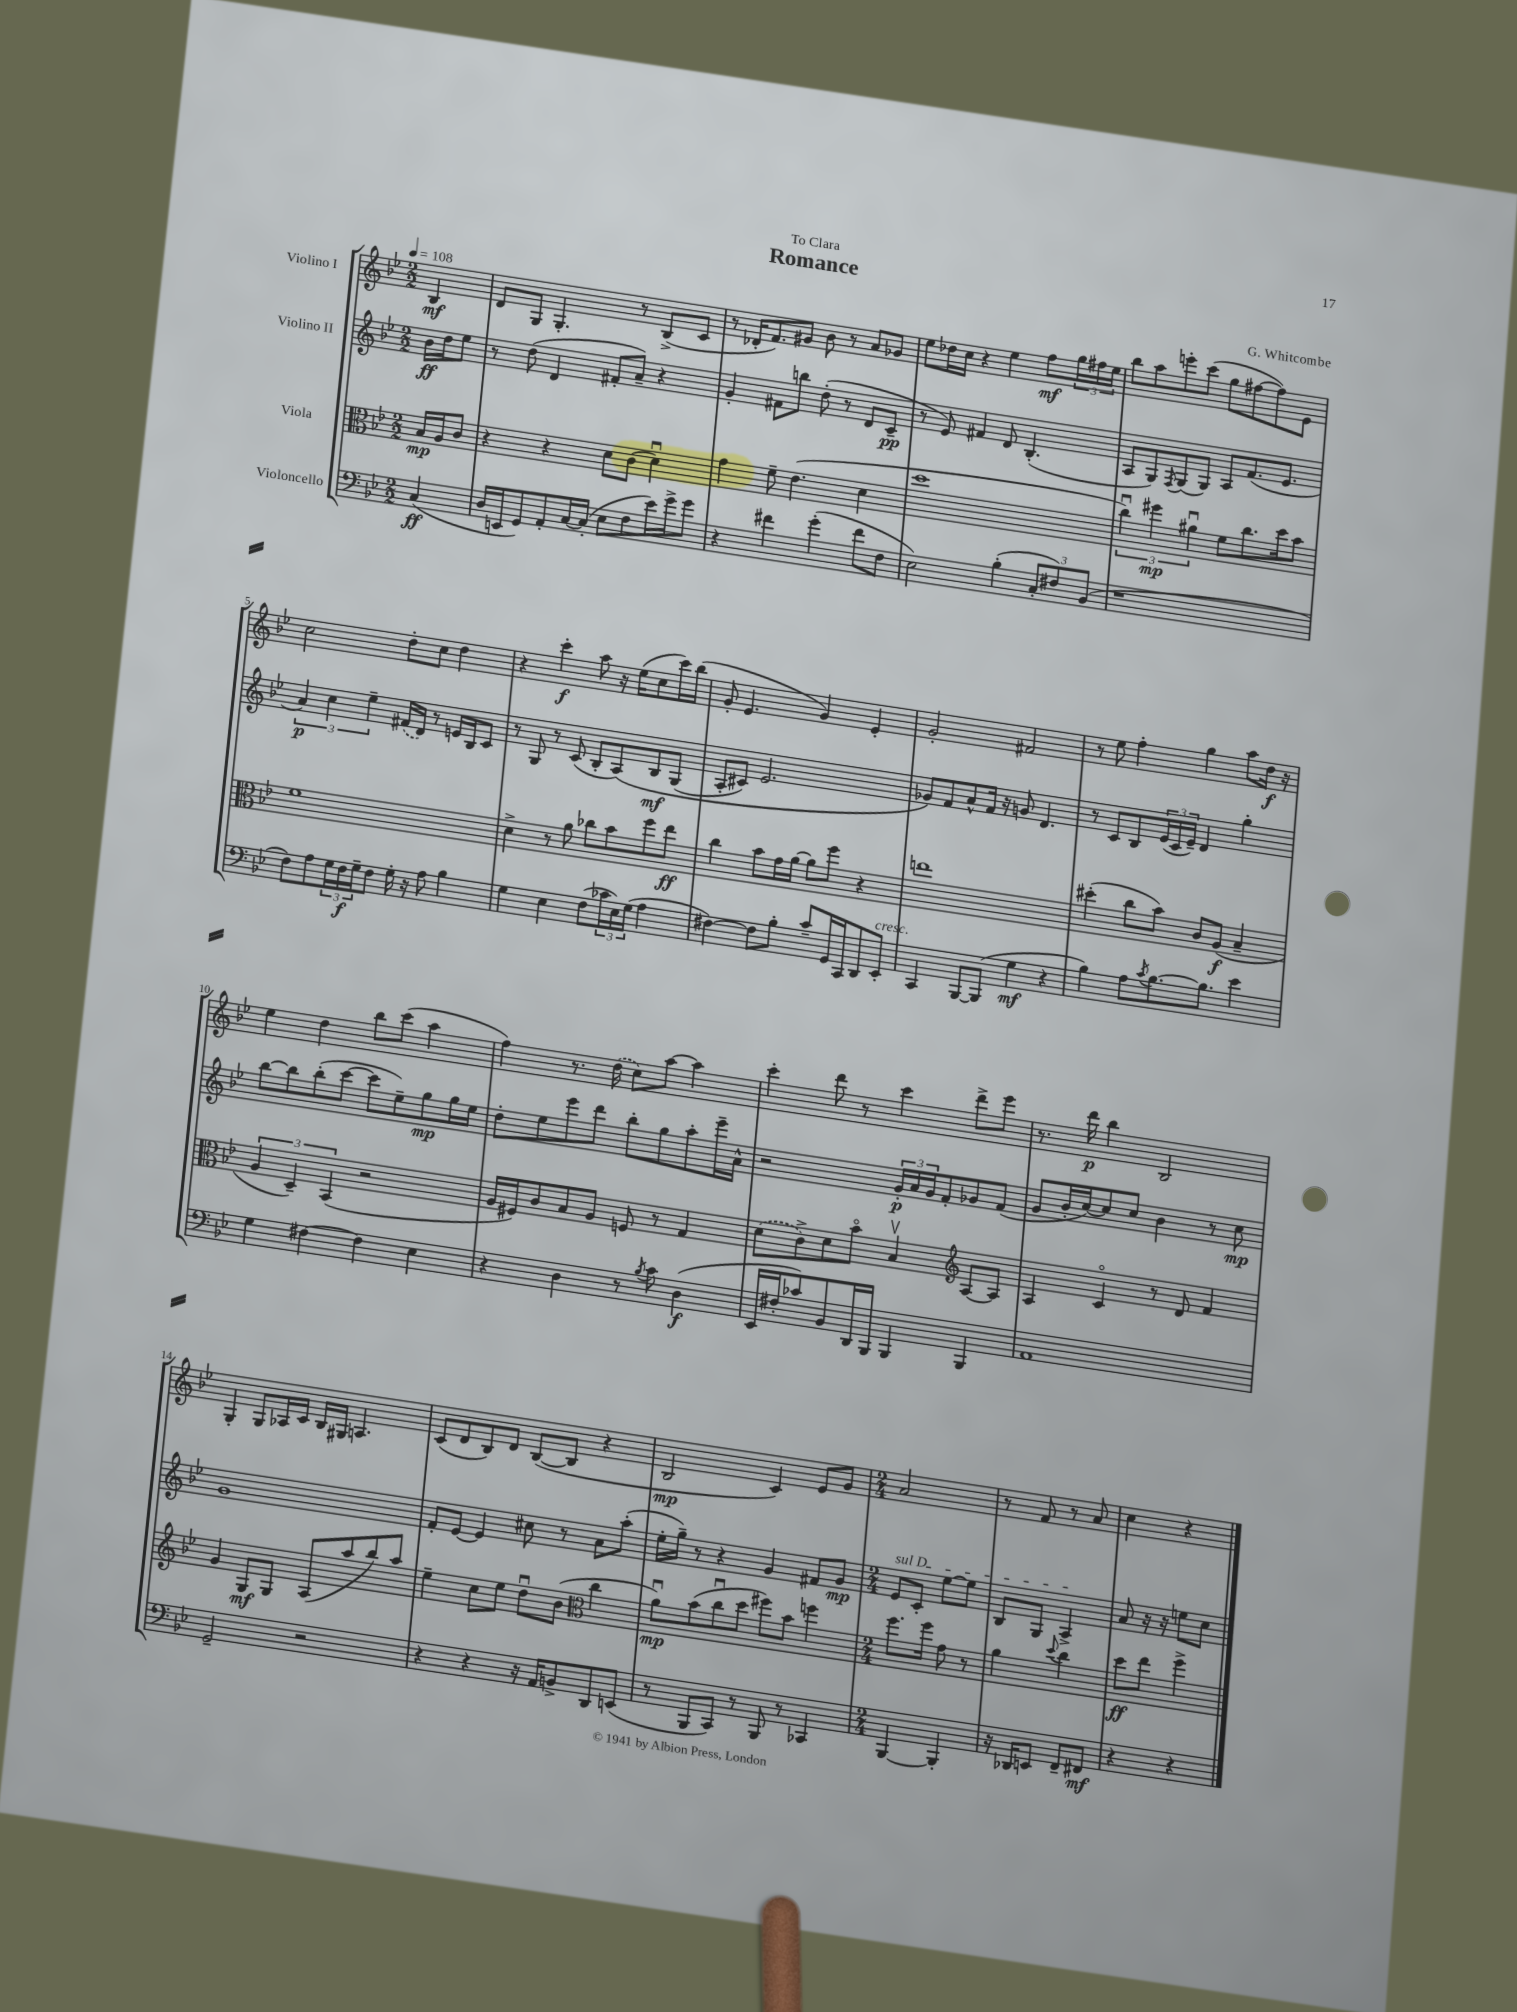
\header { title = "Romance" composer = "G. Whitcombe" dedication = "To Clara" }
<<
\new StaffGroup <<
\new Staff = "s0" \with { instrumentName = "Violino I" } {
    \clef treble \key bes \major \numericTimeSignature \time 2/2 \partial 4 \tempo 4 = 108
    bes4\mf |
    d'8 g8 g4.-. r8 bes8->( c'8 |
    r8 des'16-. f'8.) gis'8 bes'8 r8 a'8 ges'8 |
    ees''8 des''16 c''16 r4 ees''4 f''8\mf \tuplet 3/2 { g''16 fis''16 ees''16 } |
    bes''8 a''8 e'''8-. c'''8( g''8 fis''8~ fis''8) ees'8 |
    c''2 d''8-. c''8 d''4 |
    r4 c'''4-.\f a''8 r16 ees''16( c''8 c'''16) bes''16( |
    g'8-. ees'4. g'4) ees'4-. |
    g'2-. fis'2 |
    r8 ees''8 f''4-. g''4 a''8 d''16\f r16 |
    ees''4 d''4 bes''8 c'''8( a''4 |
    f''4) r8. \once \slurDashed d''16( c''8) a''8~ a''4 |
    c'''4-. d'''8 r8 c'''4 d'''8-> ees'''8 |
    r8. d'''16\p bes''4 bes2 |
    g4-. g8 aes16 c'16 bes16 gis16 a4. |
    c'8( d'8 bes8) d'8 bes8~( bes8 r4 |
    bes2\mp c'4) ees'8 g'8 |
    \numericTimeSignature \time 2/4 a'2 |
    r8 f'8 r8 a'8 |
    c''4 r4 \bar "|." |
}
\new Staff = "s1" \with { instrumentName = "Violino II" } {
    \clef treble \key bes \major \numericTimeSignature \time 2/2 \partial 4
    bes'16\ff d''16 ees''8 |
    r8 d''8( d'4 fis'8-. a'8--) r4 |
    g'4-. fis'8 b''8 d''8-.( r8 d'8 c'8--\pp |
    r8 ees'8) fis'4 d'8 bes4.-.( |
    a8 g8) \acciaccatura { f8 } g8( g8) a8 f'8.( ees'8. |
    \tuplet 3/2 { a'4\p) c''4 ees''4-- } \once \slurDashed fis'16( d'16) r8 e'16 bes16 c'8 |
    r8 g8 r8 c'8( bes8-. a8)\( bes8\mf g8( |
    a8-. cis'8) ees'2. |
    ges'8\) f'8 a'8-^ f'16 r16 g'8 d'4. |
    r8 c'8 bes8 \tuplet 3/2 { ees'16( c'16 ees'16--) } d'4 g''4-. |
    bes''8~ bes''8 bes''8-.( c'''8~ c'''8 ees''8--) g''8\mp g''16 ees''16 |
    d''8-. ees''8 ees'''8 d'''8 bes''8-. g''8 a''8-. ees'''16-- a'16-^ |
    r2 \tuplet 3/2 { g'16-.\p a'16 g'16 } f'8-. ges'8 f'8( |
    g'8 bes'16-. c''16~) c''8 c''8 bes'4 r8 c''8\mp |
    g'1 |
    f'8-. ees'8~ ees'4 cis''8 r8 a'8 a''8-.( |
    ees''16-. g''16--) r8 r4 g'4 fis'8 g'8\mp |
    \numericTimeSignature \time 2/4 \once \override TextSpanner.bound-details.left.text = \markup { \italic "sul D" } ees'8\startTextSpan c'8-. ees''8~ ees''8 |
    bes8 g8 a4->\stopTextSpan |
    a'8 r16 r16 e''8 c''8 \bar "|." |
}
\new Staff = "s2" \with { instrumentName = "Viola" } {
    \clef alto \key bes \major \numericTimeSignature \time 2/2 \partial 4
    bes16\mp a16 c'8 |
    r4 r4 d'8 c'8( d'4\downbow) |
    g'4 f'8-- ees'4.( d'4 |
    d''1 |
    \tuplet 3/2 { c''4\downbow) fis''4\mp ais'4\downbow } f'8 c''8. d''16 bes'8 |
    f'1 |
    d'4-> r8 a'8 ces''8 bes'8 f''8 ees''8\ff |
    c''4 bes'8 g'16 a'16~ a'8 f''8 r4 |
    e''1 |
    dis''4-.( c''8 bes'8) c'8 a8\f( bes4-- |
    \tuplet 3/2 { a4 d4--) bes,4( } r2 |
    a16 fis16) c'8 bes8 a8 f8 r8 g4 |
    \once \slurDashed d'8( c'8->) d'8 bes'8\flageolet bes4\upbow \clef treble a8~ a8 |
    a4 c'4\flageolet r8 d'8 f'4 |
    g'4 g8\mf g8 a8( a''8 bes''8) a''8 |
    ees''4-- c''8 ees''8 d''8\downbow bes'8( \clef alto c''4 |
    a'8\downbow\mp) bes'8( c''8\downbow d''8 fis''8) bes'8 f''4 |
    \numericTimeSignature \time 2/4 f''8. f''16 g'8 r8 |
    a'4 \appoggiatura { d''8 } c''4 |
    d''8\ff ees''8 f''4-> \bar "|." |
}
\new Staff = "s3" \with { instrumentName = "Violoncello" } {
    \clef bass \key bes \major \numericTimeSignature \time 2/2 \partial 4
    c4\ff( |
    d16 e,16 g,8) a,8-. c16~ c16-.( ees8 f8 ees'16) g'16-> g'8 |
    r4 fis'4 g'4-.( fis'8 f8 |
    ees2) bes4-.( \tuplet 3/2 { c8-. fis8) bes,8( } |
    r1 |
    f8) a8 \tuplet 3/2 { g16 f16\f g16-- } f8 g16-. r16 a8 bes4 |
    g4 ees4 f8( \tuplet 3/2 { ces'16 ees16) g16( } a4 |
    fis4~) fis8 bes8-. c'8-- g,16 c,16 d,8 ees,8-.^\markup { \italic "cresc." } |
    c,4 bes,,8~ bes,,8( g4\mf r4 |
    bes4) a8 \acciaccatura { c'8 } bes8.~ bes8. ees'4 |
    g4 fis4~ fis4 ees4 |
    r4 d4 r8 \acciaccatura { bes8 } c'8 d4\f( |
    ees,16 fis16-. ces'8) bes,8 d,16 bes,,16 bes,,4 bes,,4 |
    a,1 |
    g,2-- r2 |
    r4 r4 r16 a,16 b,8-> d,8 e,8( |
    r8 bes,,8 c,8) r8 bes,,8 r8 ces,4 |
    \numericTimeSignature \time 2/4 bes,,4~ bes,,4-. |
    r16 des,16 e,8 f,8-- fis,8\mf |
    r4 r4 \bar "|." |
}
>>
>>
